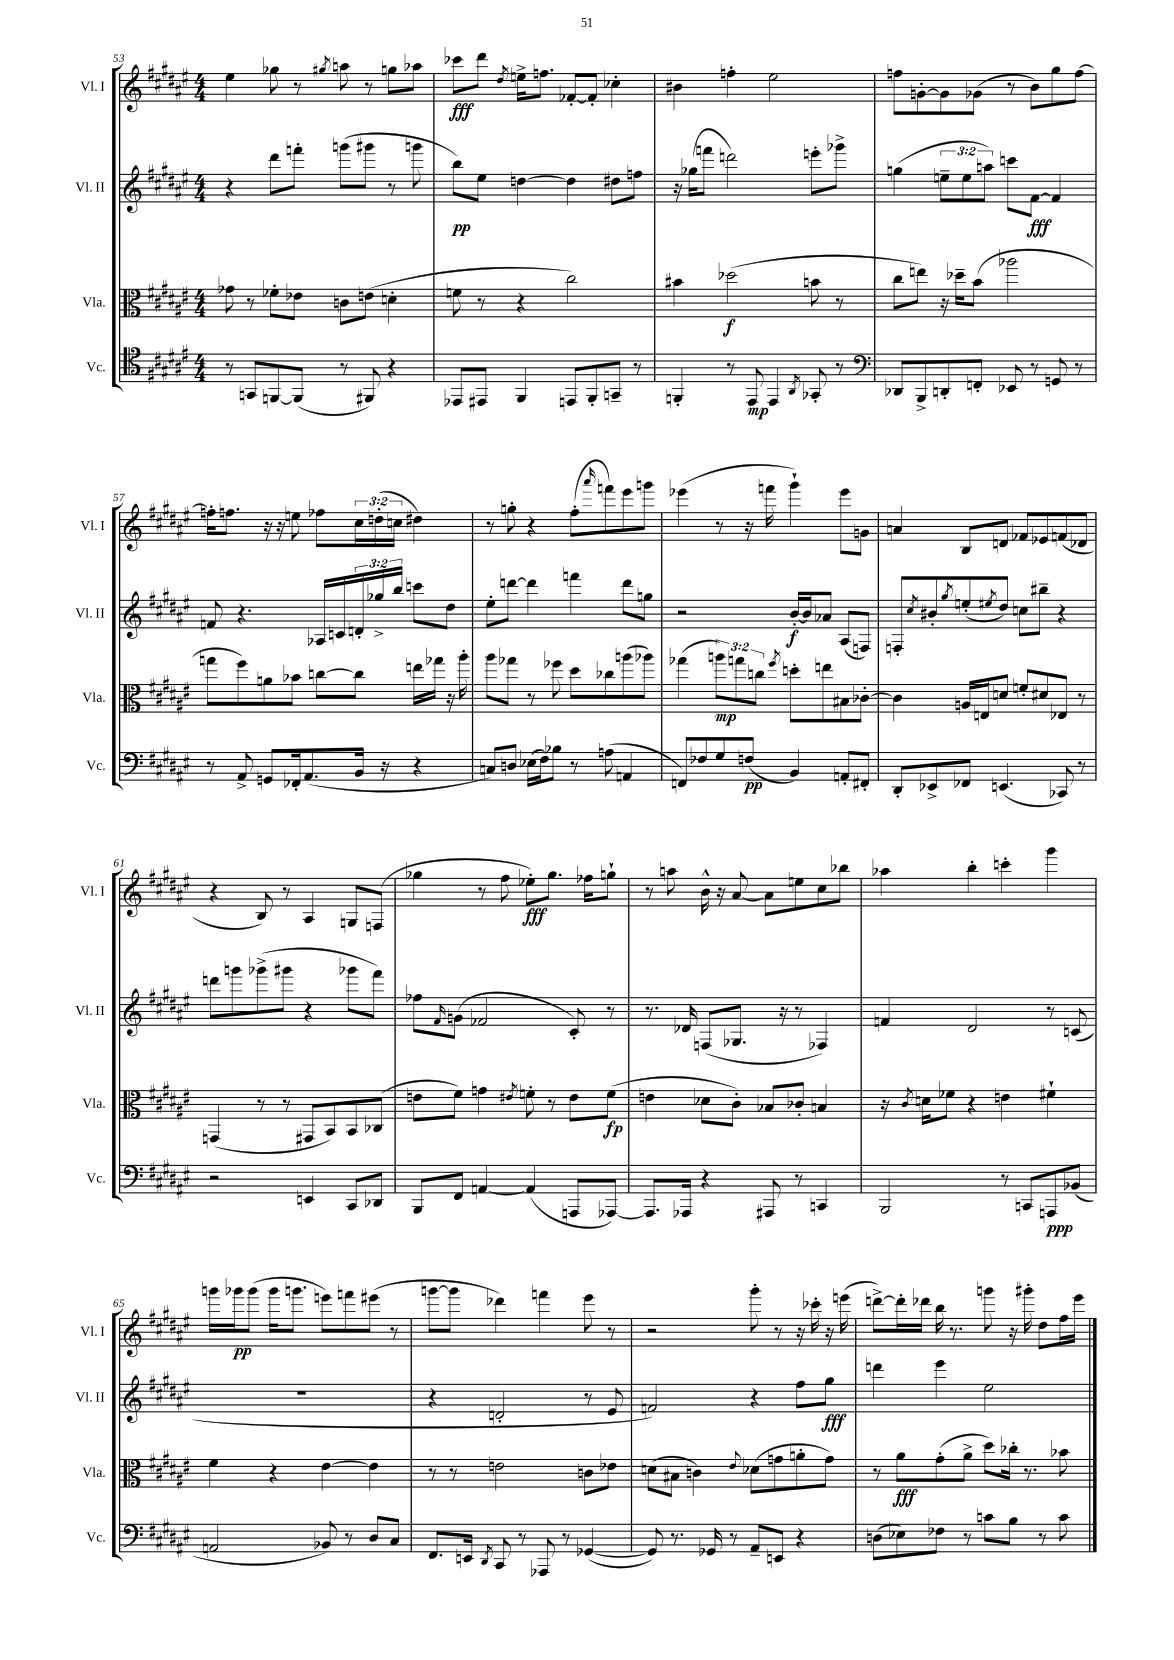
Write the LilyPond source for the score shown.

<<
\new StaffGroup <<
\new Staff = "s0" \with { instrumentName = "Vl. I" shortInstrumentName = "Vl. I" } {
    \clef treble \key fis \major \numericTimeSignature \time 4/4 \override Staff.TupletNumber.text = #tuplet-number::calc-fraction-text
    eis''4 ges''8 r8 \acciaccatura { gis''8 } a''8 r8 g''8 aes''8 |
    ces'''8\fff dis'''8 \acciaccatura { dis''8 } e''16-> f''8. fes'8~-. fes'8-. ces''4-. |
    bis'4 f''4-. eis''2 |
    f''8 g'8~-. g'8 ges'8( r8 b'8) gis''8 f''8~ |
    f''16-. f''8. r16 r16 e''8 fes''8 \tuplet 3/2 { cis''16 d''16-.( c''16 } dis''4) |
    r8 g''8-. r4 fis''8-.( \grace { ais'''16 } f'''8) eis'''8 g'''8 |
    ees'''4( r8 r16 f'''16 gis'''4-!) ees'''8 g'8 |
    a'4 b8 d'8 fes'8 ees'8 f'8( des'8 |
    r4 b8) r8 ais4 g8 f8( |
    ges''4 r8 fis''8 ees''8-.\fff) ges''8. fes''16 g''8-! |
    r8 a''8 b'16-^ r16 ais'8~ ais'8 e''8 cis''8 bes''8 |
    aes''4 b''4-. c'''4-. gis'''4 |
    g'''16 ges'''16\pp ges'''8( ges'''16 g'''8. e'''8) f'''8 eis'''8( r8 |
    g'''8~ g'''8 des'''4) f'''4 eis'''8 r8 |
    r2 gis'''8-. r8 r16 ces'''16-. r16 e'''16( |
    d'''8~->) d'''16-. des'''16 b''16 r8. g'''8 r16 gis'''16-. dis''8 fis''16 eis'''16 \bar "|." |
}
\new Staff = "s1" \with { instrumentName = "Vl. II" shortInstrumentName = "Vl. II" } {
    \clef treble \key fis \major \numericTimeSignature \time 4/4 \override Staff.TupletNumber.text = #tuplet-number::calc-fraction-text
    r4 dis'''8 f'''8-. g'''8( gis'''8 r8 g'''8 |
    b''8\pp) eis''8 d''4~ d''4 dis''8 f''8 |
    r16 ges''16( f'''8 d'''2) e'''8-. ges'''8-> |
    g''4( \tuplet 3/2 { e''8-- e''8 a''8) } c'''8 fis'8~\fff fis'4 |
    f'8 r4. aes16 c'16 \tuplet 3/2 { d'16-. ges''16-> b''16 } c'''8 dis''8 |
    eis''8-. d'''8~ d'''4 f'''4 d'''8 g''8 |
    r2 b'16~-.\f b'16 aes'8 ais8( f8) |
    f8-. \acciaccatura { cis''8 } bis'8-. \acciaccatura { gis''8 } e''8-.( \acciaccatura { eis''8 } dis''8) c''8 bis''8-- r4 |
    d'''8 g'''8 ges'''8->( gis'''8 r4 ges'''8 fis'''8) |
    fes''8 \grace { fis'16 } g'8( fes'2 cis'8-.) r8 |
    r8. des'16 f8( ges8. r16 r8 fes4) |
    f'4 dis'2 r8 c'8( |
    R1 |
    r4 d'2-. r8 eis'8 |
    f'2) r4 fis''8 gis''8\fff |
    d'''4 eis'''4 eis''2 \bar "|." |
}
\new Staff = "s2" \with { instrumentName = "Vla." shortInstrumentName = "Vla." } {
    \clef alto \key fis \major \numericTimeSignature \time 4/4 \override Staff.TupletNumber.text = #tuplet-number::calc-fraction-text
    ges'8 r8 fes'8-. ees'8 c'8 e'8( d'4-. |
    f'8 r8 r4 cis''2) |
    bis'4 des''2\f( b'8 r8 |
    cis''8 e''8) r16 des''16-- b'8( aes''2 |
    g''8 fis''8) a'8 bes'8 c''8~ c''8 e''16 ges''16 r16 ais''16-. |
    ais''8 ges''8 r8 fes''8 dis''8 ces''8 a''8( aes''8) |
    ges''4( \tuplet 3/2 { a''8\mp) g''8 c''8 } \acciaccatura { fis''8 } d''8-. e''8 bis8 ces'8~-. |
    ces'4 a16 e16 d'8 f'8-. dis'8 ees8 r8 |
    g,4( r8 r8 gis,8 b,8) b,8 ces8( |
    e'8 fis'8) g'4 \acciaccatura { eis'8 } f'8-. r8 eis'8 f'8\fp( |
    e'4 des'8 cis'8-.) bes8 ces'8-. b4 |
    r16 \acciaccatura { cis'8 } d'16 fes'8 r4 e'4 fis'4-! |
    fis'4 r4 eis'4~ eis'4 |
    r8 r8 e'2 c'8 ees'8 |
    d'8( bis8 c'4) \appoggiatura { eis'8 } des'8( g'8 a'8-. g'8) |
    r8 ais'8\fff gis'8-.( ais'8-> dis''8) ces''16-. r8. bes'8 \bar "|." |
}
\new Staff = "s3" \with { instrumentName = "Vc." shortInstrumentName = "Vc." } {
    \clef tenor \key fis \major \numericTimeSignature \time 4/4
    r8 g,8 f,8~ f,8( r8 fis,8) r4 |
    ees,8 eis,8 fis,4 e,8 fis,8-. g,8-- r8 |
    f,4-. r8 eis,8\mp eis,4 \acciaccatura { ais,8 } ges,8-. r8 |
    \clef bass des,8 b,,8-> d,8-. f,8-. ees,8 r8 g,8 r8 |
    r8 ais,8-> g,8 fes,16-. ais,8.( b,16 r16 r4 |
    c8) d8 ees16( fis16) bes8 r8 a8( a,4 |
    f,8) fes8 gis8 f8\pp( b,4) a,8-. fis,8-. |
    dis,8-. ees,8-> fes,8 e,4.( ces,8) r8 |
    r2 e,4 cis,8 des,8 |
    b,,8 fis,8 a,4~ a,4( a,,8 aes,,8~) |
    aes,,8. aes,,16 r4 ais,,8 r8 c,4 |
    b,,2 r8 c,8 a,,8\ppp bes,8( |
    a,2 bes,8) r8 dis8 cis8 |
    fis,8. e,16 \acciaccatura { dis,8 } cis,8 r8 aes,,8 r8 ges,4~( |
    ges,8) r8. ges,16 r8 ais,8-- e,8 r4 |
    d8( ees8) fes8 r8 c'8 b8 r8 c'8 \bar "|." |
}
>>
>>
\layout { \context { \Score currentBarNumber = #53 } }
